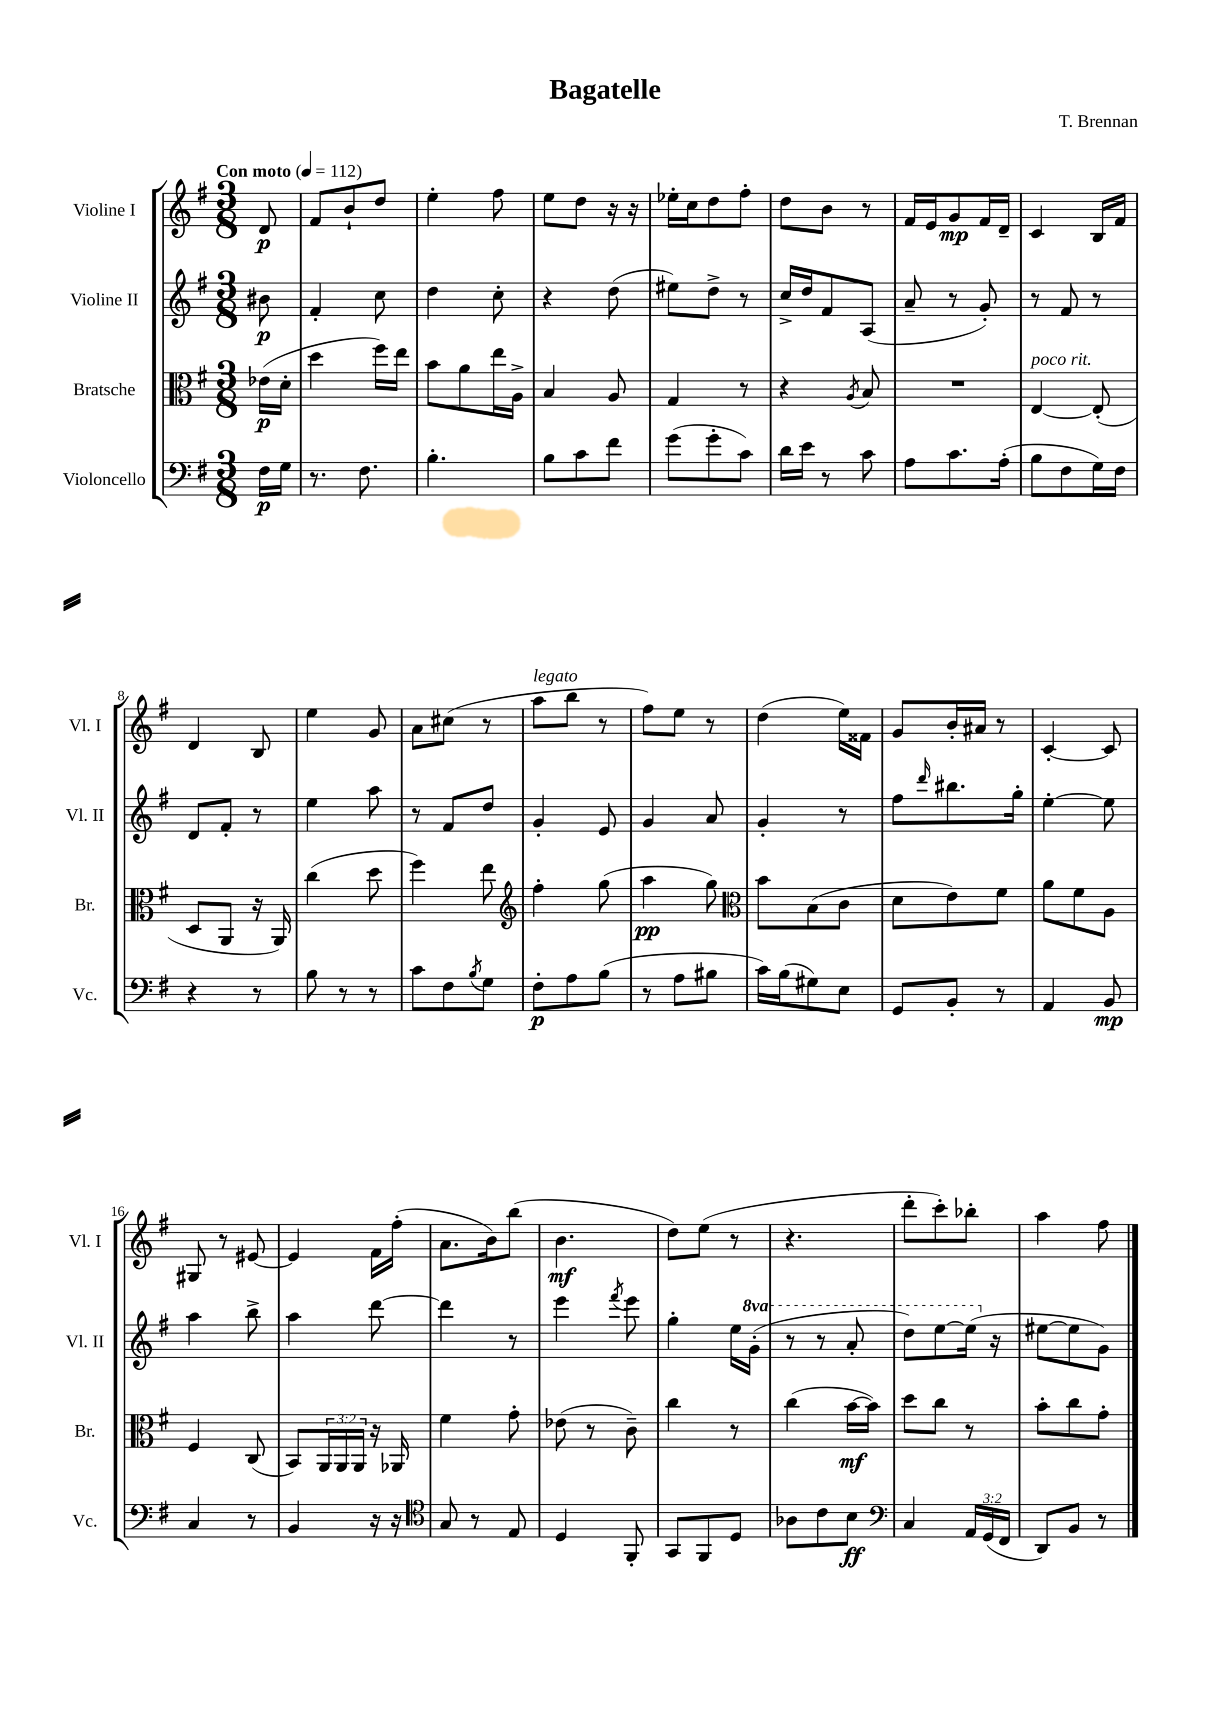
\header { title = "Bagatelle" composer = "T. Brennan" }
<<
\new StaffGroup <<
\new Staff = "s0" \with { instrumentName = "Violine I" shortInstrumentName = "Vl. I" } {
    \clef treble \key g \major \numericTimeSignature \time 3/8 \partial 8 \tempo "Con moto" 4 = 112
    d'8\p |
    fis'8 b'8-! d''8 |
    e''4-. fis''8 |
    e''8 d''8 r16 r16 |
    ees''16-. c''16 d''8 fis''8-. |
    d''8 b'8 r8 |
    fis'16 e'16 g'8\mp fis'16 d'16-- |
    c'4 b16 fis'16 |
    d'4 b8 |
    e''4 g'8 |
    a'8 cis''8( r8 |
    a''8^\markup { \italic "legato" } b''8 r8 |
    fis''8) e''8 r8 |
    d''4( e''16) fisis'16 |
    g'8 b'16-. ais'16 r8 |
    c'4~-. c'8 |
    gis8 r8 eis'8~ |
    eis'4 fis'16 fis''16-.( |
    a'8. b'16) b''8( |
    b'4.\mf |
    d''8) e''8( r8 |
    r4. |
    d'''8-. c'''8-.) bes''8-. |
    a''4 fis''8 \bar "|." |
}
\new Staff = "s1" \with { instrumentName = "Violine II" shortInstrumentName = "Vl. II" } {
    \clef treble \key g \major \numericTimeSignature \time 3/8 \set Staff.ottavationMarkups = #ottavation-simple-ordinals \partial 8
    bis'8\p |
    fis'4-. c''8 |
    d''4 c''8-. |
    r4 d''8( |
    eis''8) d''8-> r8 |
    c''16-> d''16 fis'8 a8( |
    a'8-- r8 g'8-.) |
    r8 fis'8 r8 |
    d'8 fis'8-. r8 |
    e''4 a''8 |
    r8 fis'8 d''8 |
    g'4-. e'8 |
    g'4 a'8 |
    g'4-. r8 |
    fis''8 \grace { d'''16 } bis''8. g''16-. |
    e''4~-. e''8 |
    a''4 b''8-> |
    a''4 d'''8~ |
    d'''4 r8 |
    e'''4 \acciaccatura { fis'''8 } e'''8 |
    g''4-. e''16 \ottava #1 g''16-.( |
    r8 r8 a''8-. |
    d'''8) e'''8~ e'''16( \ottava #0 r16 |
    eis''8~ eis''8 g'8) \bar "|." |
}
\new Staff = "s2" \with { instrumentName = "Bratsche" shortInstrumentName = "Br." } {
    \clef alto \key g \major \numericTimeSignature \time 3/8 \override Staff.TupletNumber.text = #tuplet-number::calc-fraction-text \partial 8
    ees'16\p( d'16-. |
    d''4 fis''16) e''16 |
    b'8 a'8 e''16 a16-> |
    b4 a8 |
    g4 r8 |
    r4 \acciaccatura { a8 } b8 |
    R4. |
    e4~^\markup { \italic "poco rit." } e8-.( |
    d8 a,8 r16 a,16) |
    c''4( d''8 |
    fis''4) e''8 |
    \clef treble fis''4-. g''8( |
    a''4\pp g''8) |
    \clef alto b'8 b8( c'8 |
    d'8 e'8) fis'8 |
    a'8 fis'8 a8 |
    fis4 c8( |
    b,8) \tuplet 3/2 { a,16 a,16 a,16 } r16 aes,16 |
    fis'4 g'8-. |
    ees'8( r8 c'8--) |
    c''4 r8 |
    c''4( b'16~\mf b'16) |
    d''8 c''8 r8 |
    b'8-. c''8 g'8-. \bar "|." |
}
\new Staff = "s3" \with { instrumentName = "Violoncello" shortInstrumentName = "Vc." } {
    \clef bass \key g \major \numericTimeSignature \time 3/8 \override Staff.TupletNumber.text = #tuplet-number::calc-fraction-text \partial 8
    fis16\p g16 |
    r8. fis8. |
    b4.-. |
    b8 c'8 fis'8 |
    g'8( g'8-. c'8) |
    d'16 e'16 r8 c'8 |
    a8 c'8. a16-.( |
    b8 fis8 g16) fis16 |
    r4 r8 |
    b8 r8 r8 |
    c'8 fis8 \acciaccatura { b8 } g8 |
    fis8-.\p a8 b8( |
    r8 a8 bis8 |
    c'16) b16( gis8) e8 |
    g,8 b,8-. r8 |
    a,4 b,8\mp |
    c4 r8 |
    b,4 r16 r16 |
    \clef tenor g8 r8 e8 |
    d4 fis,8-. |
    g,8 fis,8 d8 |
    aes8 c'8 b8\ff |
    \clef bass c4 \tuplet 3/2 { a,16 g,16( fis,16 } |
    d,8) b,8 r8 \bar "|." |
}
>>
>>
